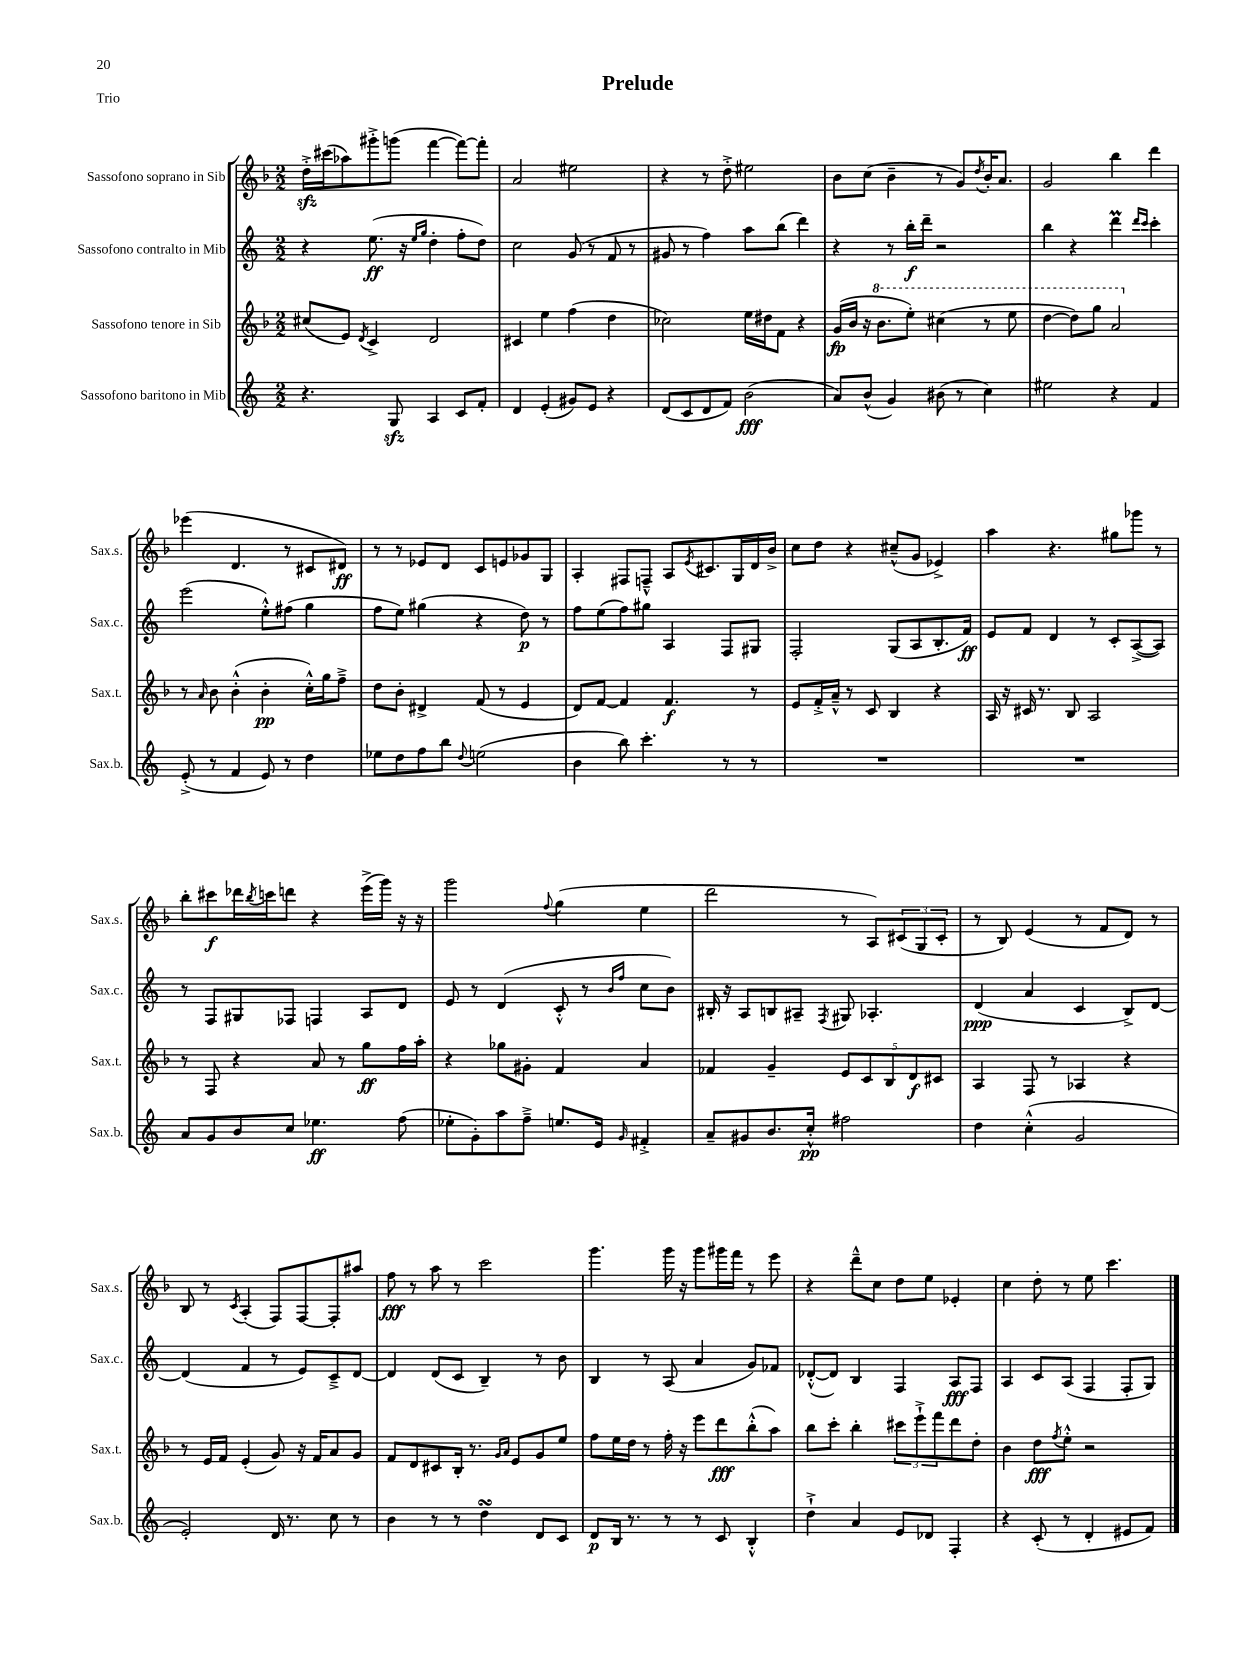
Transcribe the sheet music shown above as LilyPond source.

\header { title = "Prelude" piece = "Trio" }
<<
\new StaffGroup <<
\new Staff = "s0" \with { instrumentName = "Sassofono soprano in Sib" shortInstrumentName = "Sax.s." } {
    \clef treble \key f \major \numericTimeSignature \time 2/2
    d''16-.->\sfz cis'''16( aes''8) gis'''8-.-> g'''8( f'''4~ f'''8~) f'''8-. |
    a'2 eis''2 |
    r4 r8 d''8-.-> eis''2 |
    bes'8 c''8( bes'4-- r8 g'8) \acciaccatura { d''8 } bes'16-. a'8. |
    g'2 bes''4 d'''4 |
    ees'''4( d'4. r8 cis'8 dis'8\ff) |
    r8 r8 ees'8 d'8 c'8 e'8 ges'8 g8 |
    a4-. fis8 f8---^ a8 \acciaccatura { e'8 } cis'8. g16 d'16 bes'16-> |
    c''8 d''8 r4 cis''8---^( g'8 ees'4->) |
    a''4 r4. gis''8 ges'''8 r8 |
    bes''8-. cis'''8\f des'''16 \acciaccatura { bes''8 } c'''16 d'''8 r4 e'''16->( g'''16) r16 r16 |
    g'''2 \appoggiatura { f''8 } g''4( e''4 |
    d'''2 r8 a8) \tuplet 3/2 { cis'8( g8 cis'8-. } |
    r8 bes8) e'4( r8 f'8 d'8) r8 |
    bes8 r8 \acciaccatura { c'8 } a4-.( f8) f8~ f8-. ais''8 |
    f''8\fff r8 a''8 r8 c'''2 |
    g'''4. g'''16 r16 g'''8 gis'''16 f'''16 r8 e'''8 |
    r4 d'''8---^ c''8 d''8 e''8 ees'4-. |
    c''4 d''8-. r8 e''8 c'''4. \bar "|." |
}
\new Staff = "s1" \with { instrumentName = "Sassofono contralto in Mib" shortInstrumentName = "Sax.c." } {
    \clef treble \key c \major \numericTimeSignature \time 2/2
    r4 e''8.\ff( r16 \grace { e''16 g''16 } d''4-. f''8-. d''8) |
    c''2 g'8( r8 f'8 r8 |
    gis'8 r8 f''4) a''8 b''8( d'''4) |
    r4 r8 b''16-.\f d'''16-- r2 |
    b''4 r4 d'''4\prall \grace { d'''16 c'''16 } c'''4-. |
    e'''2( e''8-.-^) fis''8( g''4 |
    f''8 e''8) gis''4( r4 d''8\p) r8 |
    f''8 e''8( f''8) gis''8 a4 f8 gis8 |
    f2-. g8( a8 b8.-. f'16\ff) |
    e'8 f'8 d'4 r8 c'8-. a8~->( a8) |
    r8 f8 gis8 fes8 f4 a8 d'8 |
    e'8 r8 d'4( c'8-.-^ r8 \grace { b'16 f''16 } c''8 b'8) |
    bis16-. r16 a8 b8 ais8-- \acciaccatura { f8 } gis8 aes4.-. |
    d'4\ppp( a'4 c'4 b8->) d'8~ |
    d'4( f'4 r8 e'8) c'8---> d'8~ |
    d'4 d'8( c'8 b4--) r8 b'8 |
    b4 r8 a8( a'4 g'8) fes'8 |
    des'8~-.-^( des'8) b4 f4 a8\fff f8 |
    a4 c'8 a8( f4 f8-. g8) \bar "|." |
}
\new Staff = "s2" \with { instrumentName = "Sassofono tenore in Sib" shortInstrumentName = "Sax.t." } {
    \clef treble \key f \major \numericTimeSignature \time 2/2
    cis''8( e'8) \acciaccatura { d'8 } c'4-> d'2 |
    cis'4 e''4 f''4( d''4 |
    ces''2) e''16 dis''16 f'8 r4 |
    g'16\fp( bes'16 r16 \ottava #1 bes''8. e'''8-.) cis'''4( r8 e'''8 |
    d'''4~ d'''8) g'''8 a''2 \ottava #0 |
    r8 \grace { a'16 } bes'8 bes'4-.-^( bes'4-.\pp c''16-.-^) g''16 f''8---> |
    d''8 bes'8-. dis'4-> f'8( r8 e'4 |
    d'8) f'8~ f'4 f'4.\f r8 |
    e'8 f'16-.-> a'16---^ r8 c'8 bes4 r4 |
    a16 r16 cis'16 r8. bes8 a2 |
    r8 f8 r4 a'8 r8 g''8\ff f''16 a''16-. |
    r4 ges''8 gis'8-. f'4 a'4 |
    fes'4 g'4-- \tuplet 5/4 { e'8 c'8 bes8 d'8\f cis'8 } |
    a4 f8 r8 aes4 r4 |
    r8 e'16 f'16 e'4-.( g'8) r16 f'16 a'8 g'8 |
    f'8 d'8 cis'8 bes16-. r8. \grace { g'16 a'16 } e'8 g'8 e''8 |
    f''8 e''16 d''16 r8 f''16-. r16 e'''8 d'''8\fff bes''8-.-^( a''8) |
    bes''8 c'''8-. bes''4-. \tuplet 3/2 { cis'''8 e'''8-!-> f'''8 } d'''8 d''8-. |
    bes'4 d''8\fff \acciaccatura { f''8 } e''8-.-^ r2 \bar "|." |
}
\new Staff = "s3" \with { instrumentName = "Sassofono baritono in Mib" shortInstrumentName = "Sax.b." } {
    \clef treble \key c \major \numericTimeSignature \time 2/2
    r4. g8\sfz a4 c'8 f'8-. |
    d'4 e'4-.( gis'8) e'8 r4 |
    d'8( c'8 d'8 f'8) b'2\fff( |
    a'8) b'8-^( g'4) bis'8( r8 c''4) |
    eis''2 r4 f'4 |
    e'8-.->( r8 f'4 e'8) r8 d''4 |
    ees''8 d''8 f''8 b''8 \appoggiatura { d''8 } e''2( |
    b'4 b''8) c'''4.-. r8 r8 |
    R1 |
    R1 |
    a'8 g'8 b'8 c''8 ees''4.\ff f''8( |
    ees''8-. g'8-.) a''8 f''8---> e''8. e'16 \grace { g'16 } fis'4-.-> |
    a'8-- gis'8 b'8. c''16-.-^\pp fis''2 |
    d''4 c''4-.-^( g'2 |
    e'2-.) d'16 r8. c''8 r8 |
    b'4 r8 r8 d''4\turn d'8 c'8 |
    d'8\p b16 r8. r8 r8 c'8 b4-.-^ |
    d''4-!-> a'4 e'8 des'8 f4-. |
    r4 c'8-.( r8 d'4-. eis'8 f'8) \bar "|." |
}
>>
>>
\layout { \context { \Score \remove "Bar_number_engraver" } }
